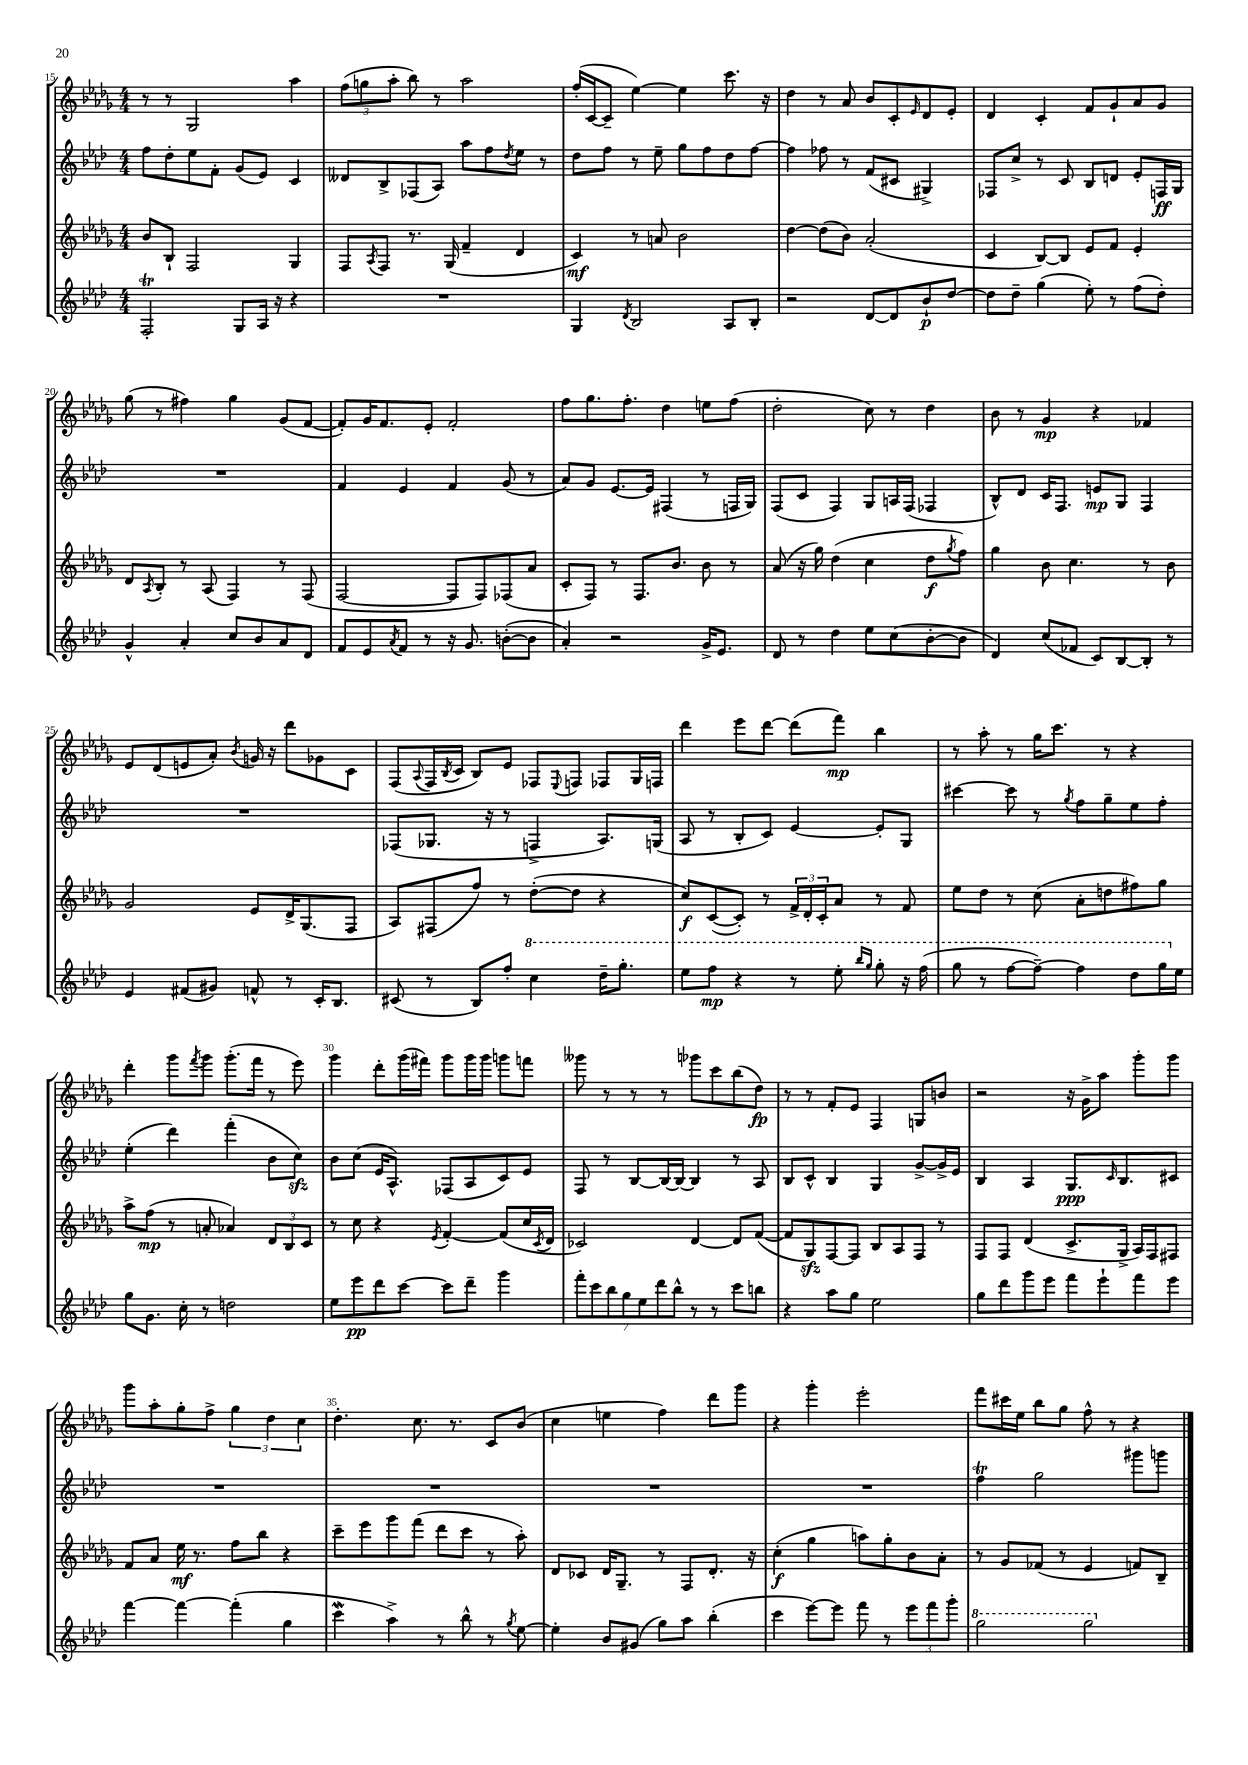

**kern	**kern	**kern	**kern
*staff4	*staff3	*staff2	*staff1
*clefG2	*clefG2	*clefG2	*clefG2
*k[b-e-a-d-]	*k[b-e-a-d-g-]	*k[b-e-a-d-]	*k[b-e-a-d-g-]
*M4/4	*M4/4	*M4/4	*M4/4
2F'	8b-	8ff	8r
.	8B-`	8dd-'	8r
.	2F	8ee-	2G-
.	.	8f'	.
8G	.	(8g	.
16A-	.	8e-)	.
16r	.	.	.
4r	4G-	4c	4aa-
=	=	=	=
1r	8F	8d--	(12ff
.	.	.	12gg
.	8qA-	.	.
.	8F	8B-^	.
.	.	.	12aa-'
.	8.r	(8F-	8bb-)
.	.	8A-)	8r
.	(16G-	.	.
.	4f~	8aa-	2aa-
.	.	8ff	.
.	.	8qdd-	.
.	4d-	8ee-	.
.	.	8r	.
=	=	=	=
4G	4c)	8dd-	(16ff'
.	.	.	[16c
.	.	8ff	8c~]
8qd-	.	.	.
2B-	8r	8r	[4ee-)
.	8a	8ee-~	.
.	2b-	8gg	4ee-]
.	.	8ff	.
8A-	.	8dd-	8.ccc
8B-'	.	[8ff	.
.	.	.	16r
=	=	=	=
2r	[4dd-	4ff]	4dd-
.	(8dd-]	8ff-	8r
.	8b-)	8r	8a-
[8d-	(2a-'	(8f	8b-
8d-]	.	8c#	8c'
.	.	.	16qqe-
8b-`	.	4G#^)	8d-
[8dd-	.	.	8e-'
=	=	=	=
8dd-]	4c	8F-	4d-
8dd-~	.	8cc^	.
(4gg	[8B-)	8r	4c'
.	8B-]	8c	.
8ee-')	8e-	8B-	8f
8r	8f	8d	8g-`
(8ff	4e-'	8e-'	8a-
8dd-')	.	16F	8g-
.	.	16G	.
=	=	=	=
4g^^	8d-	1r	(8gg-
.	8qA-	.	.
.	8B-'	.	8r
4a-'	8r	.	4ff#)
.	(8A-	.	.
8cc	4F)	.	4gg-
8b-	.	.	.
8a-	8r	.	(8g-
8d-	(8F	.	[8f
=	=	=	=
8f	[2F	4f	8f'])
8e-	.	.	16g-
.	.	.	8.f
8qa-	.	.	.
8f	.	4e-	.
8r	.	.	8e-'
16r	8F]	4f	2f'
8.g	.	.	.
.	8F)	.	.
([8b'	(8F-	(8g	.
8b]	8a-	8r	.
=	=	=	=
4a-')	8c'	8a-)	8ff
.	8F)	8g	8.gg-
2r	8r	[8.e-	.
.	.	.	8.ff'
.	8.F	.	.
.	.	16e-]	.
.	.	(4F#	4dd-
.	8.b-	.	.
16g^	8b-	8r	8ee
8.e-	.	.	.
.	8r	16F	(8ff
.	.	16G)	.
=	=	=	=
8d-	(8a-	(8F	2dd-'
8r	16r	8c	.
.	16gg-)	.	.
4dd-	(4dd-	4F)	.
8ee-	4cc	8G	8cc)
(8cc	.	16A	8r
.	.	(16F	.
[8b-'	8dd-	4F-	4dd-
.	8qgg-	.	.
8b-]	8ff)	.	.
=	=	=	=
4d-)	4gg-	8B-^^)	8b-
.	.	8d-	8r
(8cc	8b-	16c	4g-
.	.	8.F	.
8f-	4.cc	.	.
8c)	.	8e	4r
[8B-	.	8G	.
8B-']	8r	4F	4f-
8r	8b-	.	.
=	=	=	=
4e-	2g-	1r	8e-
.	.	.	(8d-
(8f#	.	.	8e
8g#)	.	.	8a-')
.	.	.	8qb-
8f^^	8e-	.	16g
.	.	.	16r
8r	16d-^	.	8ddd-
.	(8.G-	.	.
16c'	.	.	8g-
8.B-	.	.	.
.	8F	.	8c
=	=	=	=
(8c#	8A-)	(8F-	(8F
.	.	.	8qqA-
8r	(8F#	8.G-	16F
.	.	.	8qB-
.	.	.	16c
8B-)	8ff)	.	8B-)
.	.	16r	.
8ff'	8r	8r	8e-
4ccc	([8dd-'	4F^	8F-
.	.	.	8qqE-
.	8dd-]	.	8F
16ddd-~	4r	8.A-)	8F-
8.ggg'	.	.	.
.	.	.	16G-
.	.	(16G	16F
=	=	=	=
8eee-	8cc)	8A-	4ddd-
8fff	([8c	8r	.
4r	8c'])	8B-'	8eee-
.	8r	8c)	[8ddd-
8r	24f^	[4e-	(8ddd-]
.	24d-'	.	.
.	24c'	.	.
8eee-'	8a-	.	8fff)
16qqbbb-	.	.	.
16qqggg	.	.	.
8ggg'	8r	8e-']	4bb-
16r	8f	8G	.
(16fff	.	.	.
=	=	=	=
8ggg	8ee-	[4ccc#	8r
8r	8dd-	.	8aa-'
[8fff	8r	8ccc#]	8r
8fff~_)	(8cc	8r	16gg-
.	.	.	8.ccc
.	.	8qgg	.
4fff]	8a-'	8ff	.
.	8dd	8gg~	8r
8ddd-	8ff#)	8ee-	4r
16ggg	8gg-	8ff'	.
16ee-	.	.	.
=	=	=	=
8gg	8aa-^	(4ee-'	4ddd-'
8.g	(8ff	.	.
.	8r	4ddd-)	8ggg-
16cc'	.	.	.
.	.	.	8qfff
8r	8a'	.	8ggg-
2dd	4a-)	(4fff'	(8.ggg-'
.	.	.	16fff
.	12d-	8b-	8r
.	12B-	.	.
.	.	8cc)	8eee-)
.	12c	.	.
=	=	=	=
8ee-	8r	8b-	4ggg-
8eee-	8cc	(8cc	.
8ddd-	4r	16e-	8ddd-'
.	.	8.A-^^)	.
[8ccc	.	.	(16ggg-
.	.	.	16fff#)
.	8qe-	.	.
8ccc]	[4f'	(8F-	8ggg-
8ddd-~	.	8A-	16ggg-
.	.	.	16ggg-
4ggg	(8f]	8c)	8ggg
.	16cc	8e-	8fff
.	8qc	.	.
.	16d-	.	.
=	=	=	=
14fff'	2c-)	8F	8ggg--
14ccc	.	.	.
.	.	8r	8r
14bb-	.	.	.
14gg	.	.	.
.	.	[8B-	8r
14ee-	.	.	.
14ddd-	.	.	.
.	.	16B-_	8r
14bb-^^	.	.	.
.	.	16B-_	.
8r	[4d-	4B-]	8ggg-
8r	.	.	8ccc
8ccc	8d-]	8r	(8bb-
8bb	([8f	8A-	8dd-)
=	=	=	=
4r	8f]	8B-	8r
.	8G-)	8c^^	8r
8aa-	[8F	4B-	8f'
8gg	8F]	.	8e-
2ee-	8B-	4G	4F
.	8A-	.	.
.	8F	[8g^	8G
.	8r	16g^]	8b
.	.	16e-	.
=	=	=	=
8gg	8F	4B-	2r
8ddd-	8F	.	.
8ggg	(4d-	4A-	.
8eee-	.	.	.
8fff	8.c^	8.G	16r
.	.	.	16g-^
8eee-`	.	.	8aa-
.	.	16qqc	.
.	16G-^	8.B-	.
8fff	16A-)	.	8ggg-'
.	16F	.	.
8eee-	8F#	8c#	8ggg-
=	=	=	=
[4fff	8f	1r	8ggg-
.	8a-	.	8aa-'
4fff_	16ee-	.	8gg-'
.	8.r	.	.
.	.	.	8ff^
(4fff']	8ff	.	6gg-
.	8bb-	.	.
.	.	.	6dd-
4gg	4r	.	.
.	.	.	6cc
=	=	=	=
4ccc	8ccc~	1r	4.dd-'
.	8eee-	.	.
4aa-^)	8ggg-	.	.
.	(8fff	.	8.cc
8r	8ddd-	.	.
.	.	.	8.r
8bb-^^	8ccc	.	.
8r	8r	.	8c
8qgg	.	.	.
[8ee-	8aa-')	.	(8b-
=	=	=	=
4ee-']	8d-	1r	4cc
.	8c-	.	.
8b-	16d-	.	4ee
.	8.G-~	.	.
(8g#	.	.	.
8gg)	8r	.	4ff)
8aa-	8F	.	.
(4bb-'	8.d-'	.	8ddd-
.	.	.	8ggg-
.	16r	.	.
=	=	=	=
4ccc	(4cc'	1r	4r
[8eee-)	4gg-	.	4ggg-'
8eee-]	.	.	.
8fff	8aa)	.	2eee-'
8r	8gg-'	.	.
12eee-	8b-	.	.
12fff	.	.	.
.	8a-'	.	.
12ggg'	.	.	.
=	=	=	=
2ggg	8r	4ff	8fff
.	8g-	.	16ccc#
.	.	.	16ee-
.	(8f-	2gg	8bb-
.	8r	.	8gg-
2ggg	4e-	.	8ff^^
.	.	.	8r
.	8f)	8ggg#	4r
.	8B-~	8ggg	.
==	==	==	==
*-	*-	*-	*-
